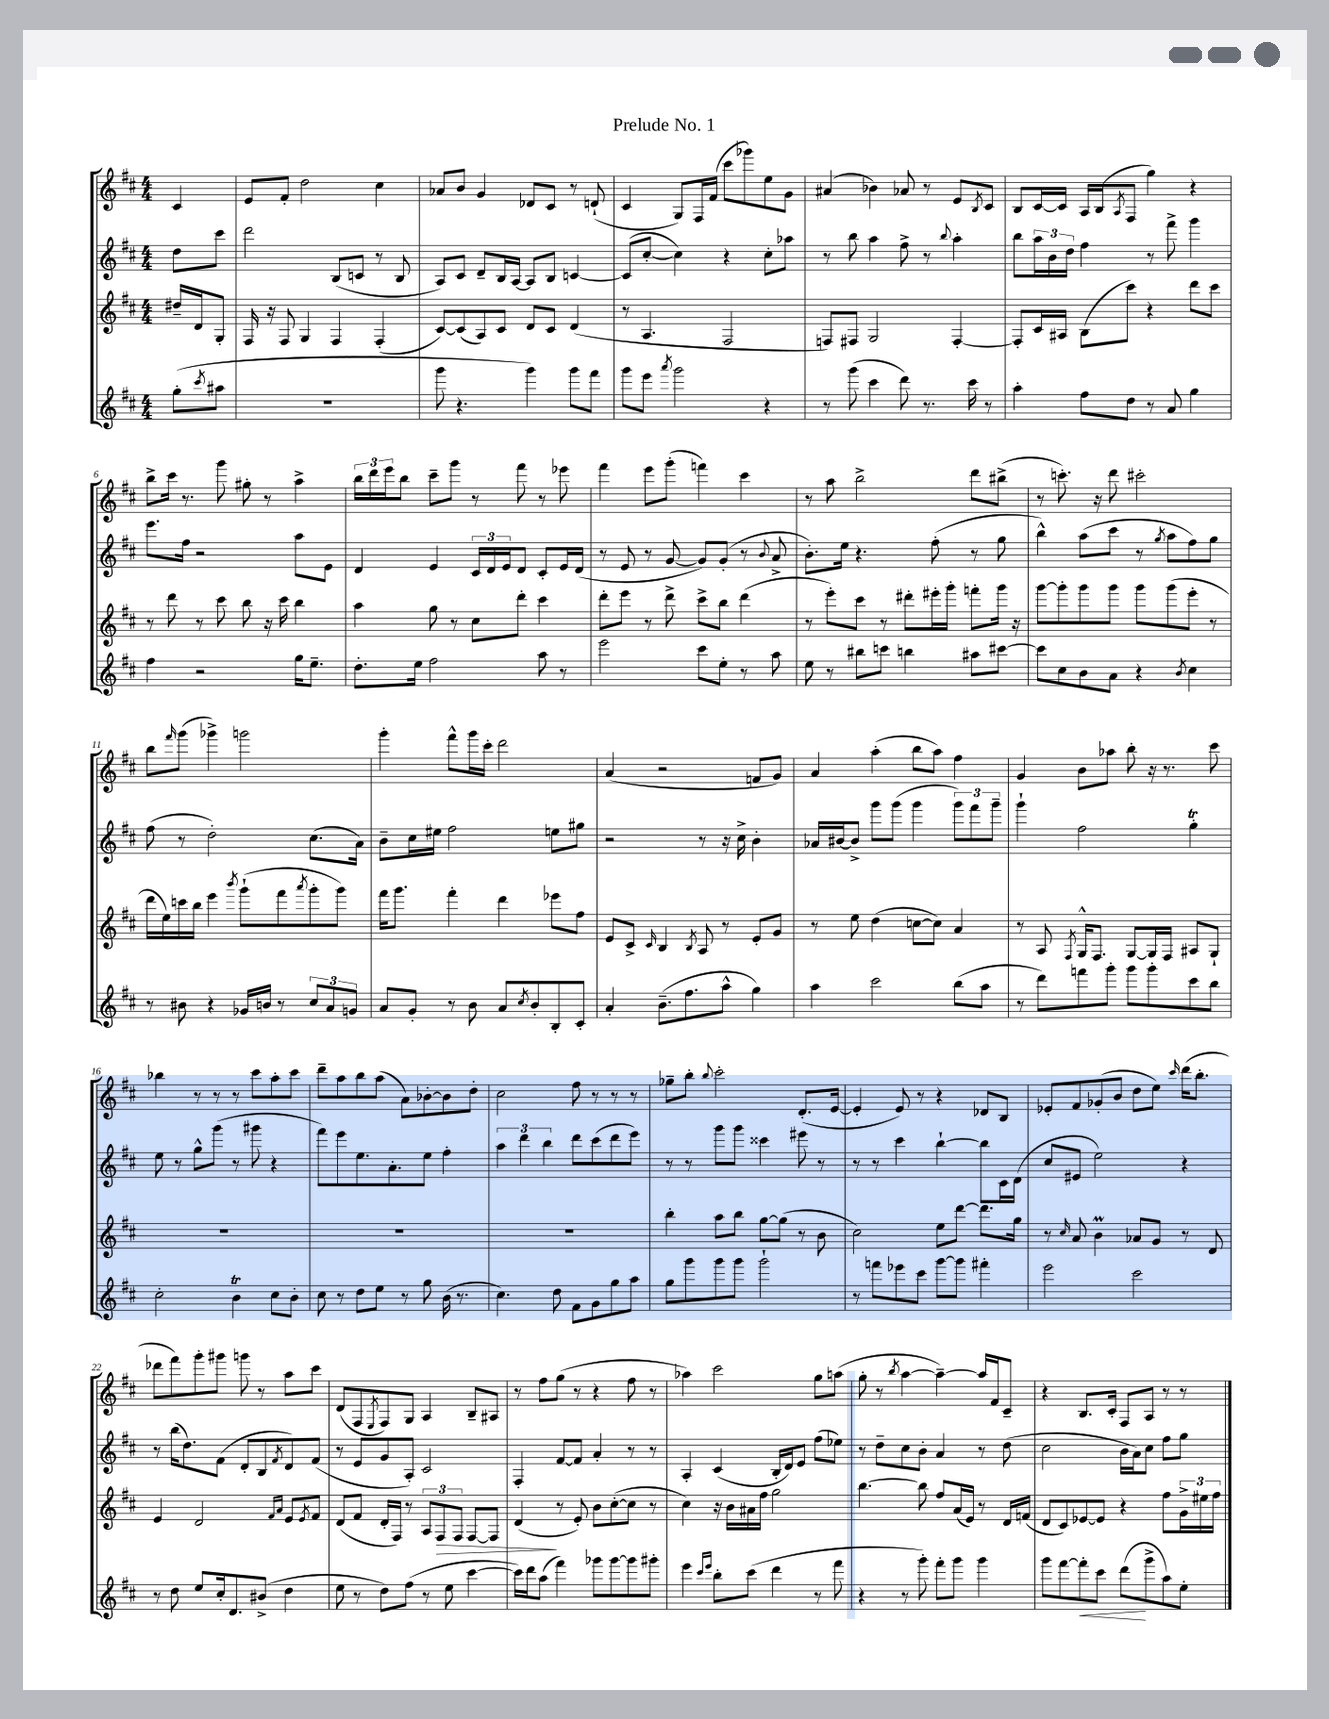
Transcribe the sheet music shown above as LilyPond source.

\header { title = "Prelude No. 1" }
<<
\new StaffGroup <<
\new Staff = "s0" {
    \clef treble \key d \major \numericTimeSignature \time 4/4 \partial 4
    cis'4 |
    e'8 fis'8-. d''2 cis''4 |
    aes'8 b'8 g'4 des'8 cis'8 r8 d'8-!( |
    cis'4 g8) fis16 fis'16( cis'''8 ges'''8) e''8 g'8 |
    ais'4( bes'4) aes'8 r8 e'8 \acciaccatura { b8 } cis'8 |
    b8 cis'16~ cis'16 a16 b16( \acciaccatura { a8 } fis8 g''4) r4 |
    b''8-> cis'''16 r8. g'''8 gis''8-. r8 a''4-> |
    \tuplet 3/2 { b''16 d'''16 e'''16 } b''8 cis'''8-- g'''8 r8 fis'''8 r8 ees'''8 |
    fis'''4 e'''8 g'''8-.( f'''4) cis'''4 |
    r8 a''8 b''2-> d'''8 bis''8->( |
    r8 c'''8.-.) r16 d'''8 cis'''2-. |
    b''8 \grace { fis'''16 } g'''8( ges'''4->) g'''2 |
    g'''4-. fis'''8-^ g'''16 cis'''16-. d'''2 |
    a'4( r2 f'8 g'8) |
    a'4 a''4-.( b''8 a''8) fis''4 |
    g'4 b'8 aes''8 b''8-. r16 r8. cis'''8 |
    bes''4 r8 r8 r8 cis'''8 a''8-. cis'''8 |
    d'''8-- a''8 b''8 a''8( a'8) bes'8~-. bes'8 d''8-. |
    cis''2 fis''8 r8 r8 r8 |
    ges''8-- b''8-. \appoggiatura { b''8 } cis'''2-. d'8.-.( e'16~ |
    e'4-. e'8) r8 r4 des'8 b8 |
    ees'8-. fis'8 ges'8-.( b'8 d''8 e''8) \grace { cis'''16 } d'''16( b''8.-. |
    des'''8 fis'''8) g'''8-. gis'''8 g'''8 r8 a''8 cis'''8 |
    d'8( fis8 \acciaccatura { e8 } fis8) g8 a4 b8-- ais8 |
    r8 fis''8 g''8( r8 r4 fis''8 r8 |
    aes''4) cis'''2 g''8 a''8( |
    g''8-. r8 \acciaccatura { b''8 } a''4~ a''4~--) a''16 fis'16 cis'8-- |
    r4 b8. cis'16-. fis8 a8 r8 r8 \bar "|." |
}
\new Staff = "s1" {
    \clef treble \key d \major \numericTimeSignature \time 4/4 \partial 4
    d''8 cis'''8 |
    d'''2 b8( c'8 r8 b8 |
    a8) cis'8 d'8-- b16 a16~ a8 b8 c'4~ |
    c'8( cis''8~-. cis''4) r4 cis''8-. aes''8 |
    r8 b''8 a''4 fis''8-> r8 \appoggiatura { b''8 } a''4-. |
    b''8 \tuplet 3/2 { a''16 b'16 d''16 } fis''4 r8 fis'''8-> g'''4 |
    e'''8. fis''16 r2 a''8 e'8 |
    d'4 e'4 \tuplet 3/2 { cis'16 d'16 e'16 } d'8 cis'8-. e'16 d'16( |
    r8 e'8 r8 g'8~ g'8) g'8-.( r8 \appoggiatura { b'8 } a'8-> |
    b'8.-.) e''16 r4. fis''8-.( r8 g''8 |
    b''4-^) a''8( cis'''8 r8 \acciaccatura { g''8 } a''8 fis''8) g''8 |
    fis''8( r8 d''2-.) cis''8.( a'16) |
    b'8-- cis''16 eis''16 fis''2 e''8 gis''8 |
    r2 r8 r16 cis''16-> b'4-. |
    aes'16 bis'16~ bis'8-> g'''8 g'''8( g'''4 \tuplet 3/2 { g'''8) fis'''8 g'''8-- } |
    g'''4-! fis''2 g''4-.\trill |
    e''8 r8 g''8-^ g'''8( r8 gis'''8 r4 |
    fis'''8) e'''8 e''8. a'8.-. e''8 fis''4-. |
    \tuplet 3/2 { a''4 d'''4 b''4 } d'''8 cis'''8( d'''8 e'''8) |
    r8 r8 g'''8 g'''8 cisis'''4 eis'''8 r8 |
    r8 r8 cis'''4 b''4~-! b''8 cis'16 d'16( |
    cis''8 eis'8 e''2) r4 |
    r8 b''16( d''8.) fis'8( d'8-. b8 \acciaccatura { fis'8 } d'8) fis'8( |
    r8 e'8 g'8 a8-.) cis'2 |
    fis4-. fis'8~ fis'8 a'4-. r8 r8 |
    a4-. cis'4( b16-. d'16) e'8 fis''8( ees''8) |
    r8 d''8-- cis''8 b'8-. a'4 r8 d''8( |
    cis''2 b'16 a'16) cis''8 fis''8 g''8 \bar "|." |
}
\new Staff = "s2" {
    \clef treble \key d \major \numericTimeSignature \time 4/4 \partial 4
    dis''16-- d'16 g8-. |
    fis16 r16 fis8 g4 fis4 fis4-.( |
    cis'8~) cis'8( a8) cis'8 d'8 cis'8 d'4( |
    r8 a4. fis2 |
    f8) fis8 g2 fis4~-. |
    fis8-. cis'16 ais16 b8( cis'''8) r4 d'''8 cis'''8 |
    r8 d'''8 r8 cis'''8 b''8 r16 cis'''16 b''4 |
    a''4 g''8 r8 cis''8 d'''8-. cis'''4 |
    d'''8-. e'''8 r8 d'''8-> cis'''8-> b''8 d'''4( |
    r8 e'''8-.) cis'''8 r8 dis'''8-. eis'''16-. g'''16-. f'''8-. g'''16 r16 |
    g'''8~ g'''8-. g'''8 g'''8 g'''8 g'''8( e'''8-. r8 |
    d'''16 e''16) c'''16 b''16 e'''4 \acciaccatura { b'''8 } g'''8-!( fis'''8 \acciaccatura { a'''8 } g'''8-. g'''8) |
    fis'''16 g'''8. fis'''4-. d'''4 ees'''8 fis''8 |
    e'8 cis'8-> \grace { cis'16 } b4 \acciaccatura { b8 } a8 r8 e'8-. g'8 |
    r8 e''8 d''4( c''8~ c''8) a'4 |
    r8 a8 \acciaccatura { fis8 } g16-^ fis8. g8~ g16 fis16 ais8 g8-! |
    R1 |
    R1 |
    R1 |
    b''4-. a''8 b''8 g''8~ g''8( r8 b'8 |
    cis''2) e''8 d'''8~ d'''8. g''16 |
    r8 \grace { cis''16 } a'8 b'4\prall aes'8 g'8 r8 d'8 |
    e'4 d'2 \grace { fis'16 a'16 } e'8 \acciaccatura { e'8 } fis'8 |
    d'8( fis'8 d'16-. fis16) r8 \tuplet 3/2 { a8 fis8\> fis8 } fis8~ fis8 |
    d'4\!( r8 e'8-.) b'8 cis''8~-.( cis''8 r8 |
    cis''4) r16 b'16 ais'16 fis''16 g''2 |
    b''4.~ b''8 fis''8 a'16( e'16) r8 d'16 f'16( |
    d'8 cis'8) ees'8~ ees'8 r4 fis''8 \tuplet 3/2 { g'16-> eis''16 fis''16 } \bar "|." |
}
\new Staff = "s3" {
    \clef treble \key d \major \numericTimeSignature \time 4/4 \partial 4
    g''8-.( \acciaccatura { cis'''8 } ais''8 |
    R1 |
    g'''8 r4. g'''4) g'''8 fis'''8 |
    g'''8 e'''8 \acciaccatura { a'''8 } g'''2 r4 |
    r8 g'''8( cis'''4 d'''8) r8. cis'''16 r8 |
    a''4-. fis''8 d''8 r8 a'8 g''4 |
    fis''4 r2 g''16 e''8.-- |
    d''8.-. e''16 fis''2 a''8 r8 |
    e'''2 cis'''8 e''8-. r8 a''8 |
    e''8 r8 bis''8 c'''8 b''4 ais''8 cis'''8~ |
    cis'''8 cis''8 b'8 a'8 r4 \acciaccatura { b'8 } cis''4 |
    r8 bis'8 r4 ges'16 b'16 r8 \tuplet 3/2 { cis''8 a'8 g'8 } |
    a'8 g'8-. r8 b'8 a'8 \acciaccatura { cis''8 } b'8-. b8-. cis'8-. |
    a'4-. b'8.--( fis''8. a''8-^ g''4) |
    a''4 cis'''2 b''8( a''8 |
    r8 d'''8) f'''8 g'''8-. g'''8 g'''8-. cis'''8 b''8 |
    cis''2-. b'4\trill cis''8 b'8-. |
    cis''8 r8 d''8 e''8 r8 g''8 b'16( r8. |
    cis''4.) d''8 fis'8 g'8 g''8 a''8 |
    g''8 g'''8 g'''8 g'''8 g'''2-! |
    r8 f'''8 ees'''8 cis'''8 g'''8~ g'''8 fis'''4-. |
    e'''2 cis'''2 |
    r8 d''8 e''8 cis''16-. d'8. bis'8->( d''4 |
    e''8 r8 d''8) fis''8( r8 e''8 cis'''4~ |
    cis'''16) d'''16 a''8( fis'''4) ges'''8 ges'''8~ ges'''8 gis'''8-. |
    e'''4 \grace { cis'''16 e'''16 } b''8-. cis'''8( d'''4 r8 fis'''8 |
    r4 r8 g'''8-.) fis'''8-. g'''8 g'''4 |
    g'''8 fis'''8~ fis'''8-.\< cis'''8 d'''8\!( g'''8-> a''8) e''8-. \bar "|." |
}
>>
>>
